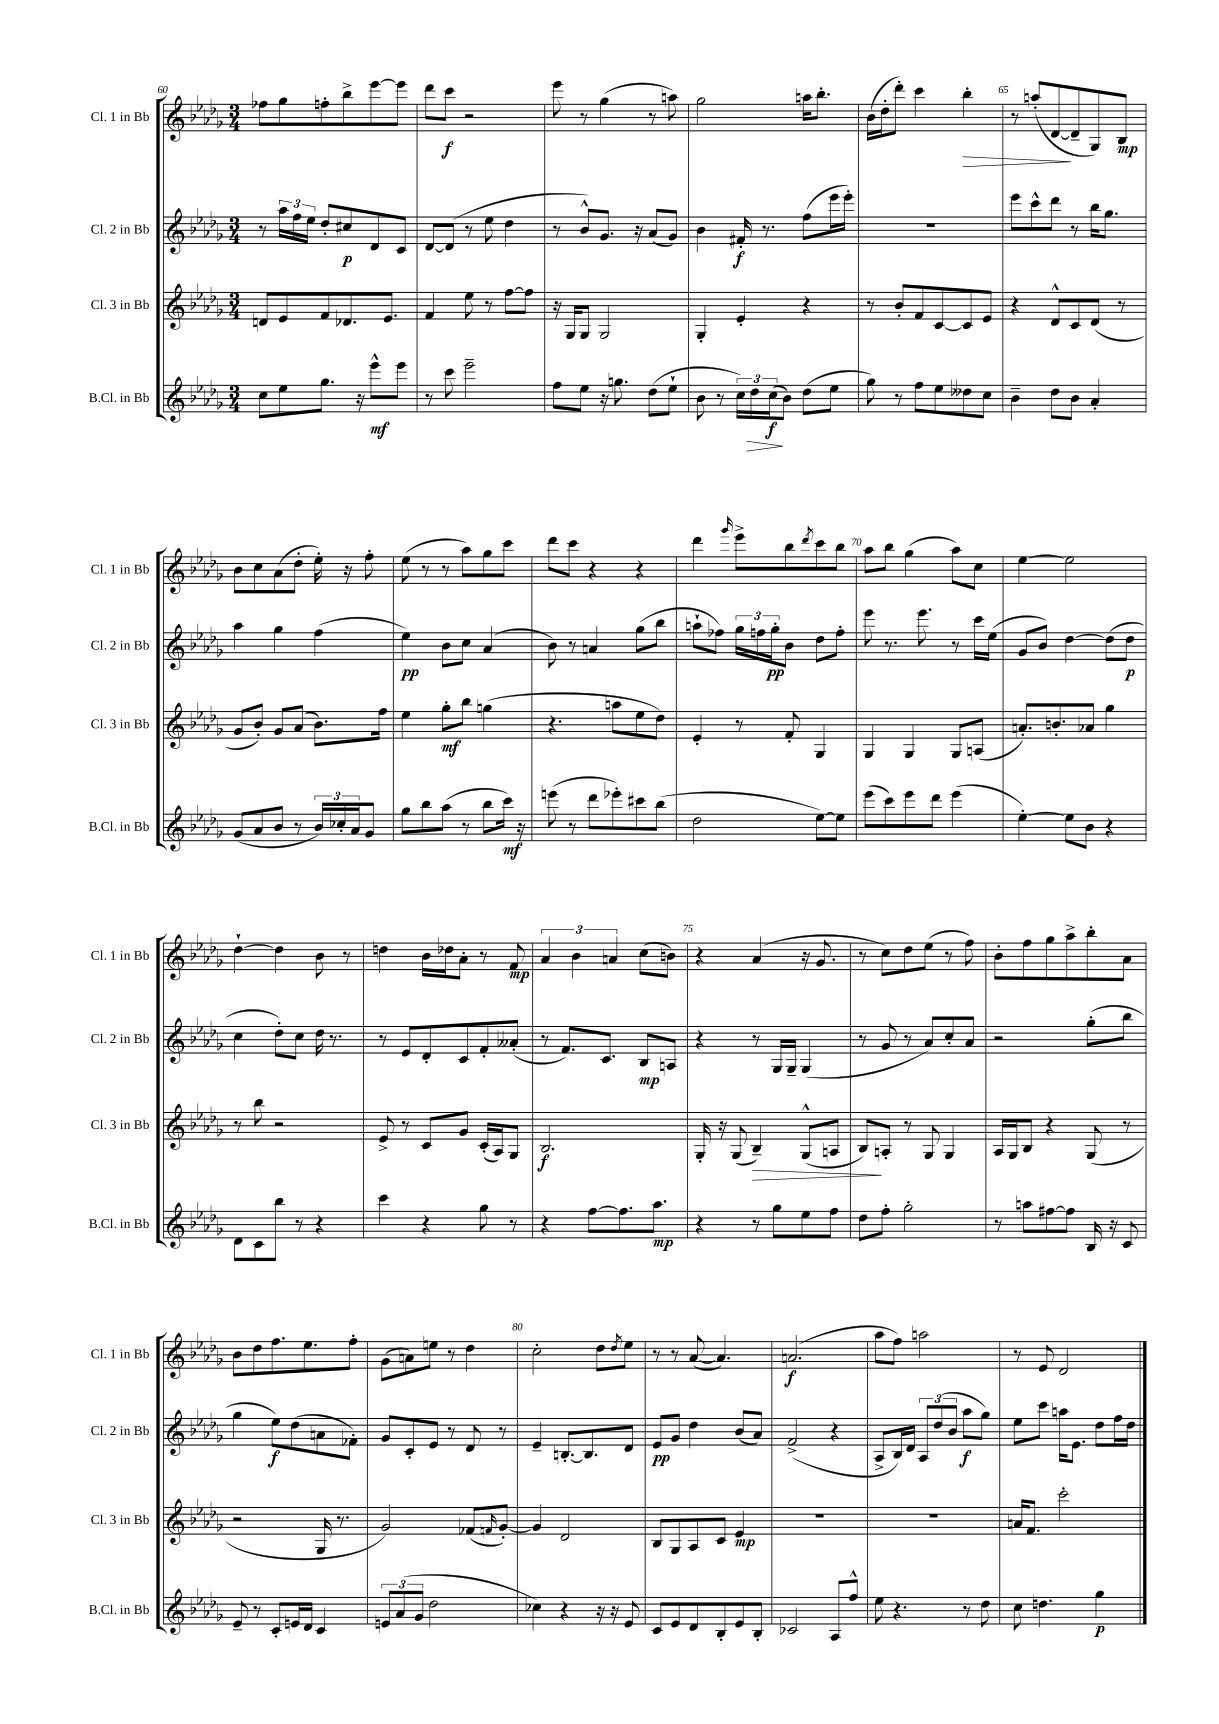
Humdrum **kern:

**kern	**kern	**kern	**kern
*staff4	*staff3	*staff2	*staff1
*clefG2	*clefG2	*clefG2	*clefG2
*k[b-e-a-d-g-]	*k[b-e-a-d-g-]	*k[b-e-a-d-g-]	*k[b-e-a-d-g-]
*M3/4	*M3/4	*M3/4	*M3/4
8cc	8d	8r	8ff-
8ee-	8e-	24aa-	8gg-
.	.	24ff	.
.	.	24ee-	.
8.gg-	8f	8dd-'	8ff'
.	8.d-	8cc#	8bb-^
16r	.	.	.
8eee-^^	.	8d-	[8eee-
.	8.e-	.	.
8eee-	.	8c	8eee-]
=	=	=	=
8r	4f	[8d-	8ddd-
8ccc	.	(8d-]	8ccc
2eee-~	8ee-	8r	2r
.	8r	8ee-	.
.	[8ff	4dd-	.
.	8ff]	.	.
=	=	=	=
8ff	16r	8r	8eee-
.	16G-	.	.
8ee-	8G-	8b-^^)	8r
16r	2G-	8.g-	(4gg-
8.gg	.	.	.
.	.	16r	.
(8dd-	.	(8a-	8r
8ee-`	.	8g-)	8aa)
=	=	=	=
8b-	4G-'	4b-	2gg-
8r	.	.	.
24cc)	4e-'	16f#'	.
24dd-	.	.	.
.	.	8.r	.
(24cc	.	.	.
8b-)	.	.	.
(8dd-	4r	(8ff	16aa
.	.	.	8.bb-'
8ee-	.	16eee-	.
.	.	16eee-')	.
=	=	=	=
8gg-)	8r	2.r	(16b-
.	.	.	16dd-'
8r	8b-'	.	8ddd-')
8ff	8f	.	4ccc
8ee-	[8c	.	.
8dd--	8c]	.	4bb-'
8cc	8e-	.	.
=	=	=	=
4b-~	4r	8eee-	8r
.	.	8ccc^^	(8aa'
8dd-	8d-^^	8ddd-	[8d-
8b-	8c	8r	8d-~]
4a-'	(8d-	16bb-	8G-)
.	.	8.gg-	.
.	8r	.	8B-
=	=	=	=
(8g-	8g-	4aa-	8b-
8a-	8b-')	.	8cc
8b-	8g-	4gg-	(8a-
8r	(8a-	.	8dd-'
24b-)	8.b-)	(4ff	16ee-')
24cc-'	.	.	.
.	.	.	16r
24a-	.	.	.
8g-	.	.	8ff'
.	16ff	.	.
=	=	=	=
8gg-	4ee-	4ee-)	(8ee-
8bb-	.	.	8r
(8aa-	8gg-'	8b-	8r
8r	8bb-	8cc	8aa-)
8bb-	(4gg	(4a-	8gg-
16ccc)	.	.	8ccc
16r	.	.	.
=	=	=	=
(8eee	4.r	8b-)	8ddd-
8r	.	8r	8ccc
8ddd-	.	4a	4r
8eee-')	8aa	.	.
8ccc#	8ee-	(8gg-	4r
(8bb-	8dd-)	8bb-	.
=	=	=	=
2dd-	4e-'	8aa`	4ddd-
.	.	8ff-)	.
.	.	.	16qqggg-
.	8r	24gg-	8eee-^
.	.	24ff	.
.	.	24gg-'	.
.	8f'	8b-	8bb-
.	.	.	8qddd-
[8ee-)	4G-	8dd-	8ccc
8ee-]	.	8ff'	8bb-
=	=	=	=
(8eee-	4G-	8eee-	8aa-
8ccc)	.	8.r	8bb-
8eee-	4G-	.	(4gg-
.	.	8.eee-	.
8ddd-	.	.	.
(4eee-	8G-	8r	8aa-)
.	(8A	16ccc	8cc
.	.	(16ee-	.
=	=	=	=
[4ee-')	8.a')	8g-	[4ee-
.	.	8b-)	.
.	8.b'	.	.
8ee-]	.	[4dd-	2ee-]
8b-	8a-	.	.
4r	4gg-	(8dd-]	.
.	.	8dd-	.
=	=	=	=
8d-	8r	4cc	[4dd-`
8c	8bb-	.	.
8bb-	2r	8dd-')	4dd-]
8r	.	8cc	.
4r	.	16dd-	8b-
.	.	8.r	.
.	.	.	8r
=	=	=	=
4ccc	8e-^	8r	4dd
.	8r	8e-	.
4r	8c	8d-'	16b-
.	.	.	16dd-
.	8g-	8c	8a-'
8gg-	(16c'	8f'	8r
.	16A-)	.	.
8r	8G-	(8a--'	8f
=	=	=	=
4r	2.B-	8r	6a-
.	.	8.f)	.
.	.	.	6b-
[8ff	.	.	.
.	.	8.c	.
.	.	.	6a
8.ff]	.	.	.
.	.	8B-	(8cc
8.aa-	.	.	.
.	.	8A	8b)
=	=	=	=
4r	16G-'	4r	4r
.	16r	.	.
.	(8G-	.	.
8r	4B-~)	8r	(4a-
8gg-	.	16G-	.
.	.	16G-~	.
8ee-	(8G-^^	(4G-	16r
.	.	.	8.g-
8ff	8A	.	.
=	=	=	=
8dd-	8B-)	8r	8r
8ff'	8A'	8g-	8cc)
2gg-'	8r	8r	8dd-
.	8G-	8a-)	(8ee-
.	4G-	8cc'	8r
.	.	8a-	8ff)
=	=	=	=
8r	16A-	2r	8b-'
.	16G-	.	.
8aa	8B-	.	8ff
[8ff#	4r	.	8gg-
8ff#]	.	.	8aa-^
16B-	(8G-	(8gg-'	8bb-'
16r	.	.	.
8c	8r	8bb-	8a-
=	=	=	=
8e-~	2r	4gg-	8b-
8r	.	.	8dd-
8c'	.	8ee-)	8.ff
16e	.	(8dd-	.
16d-	.	.	8.ee-
4c	16G-	8a	.
.	8.r	.	.
.	.	8f-')	8ff'
=	=	=	=
12e	2g-)	8g-	(8g-
(12a-	.	.	.
.	.	8c'	8a)
12g-	.	.	.
2dd-	.	8e-	8ee
.	.	8r	8r
.	(8f-	8d-	4dd-
.	16qqf	.	.
.	[8g-')	8r	.
=	=	=	=
4cc-)	4g-]	4e-~	2cc'
4r	2d-	[8.B'	.
.	.	8.B]	.
16r	.	.	8dd-
16r	.	.	.
.	.	.	8qdd-
8e-	.	8d-	8ee-
=	=	=	=
8c	8B-	8e-	8r
8e-	8G-	8g-	8r
8d-	8A-	4dd-	([8a-
8B-'	8c	.	4.a-])
8e-	4e-	(8b-	.
8B-'	.	8a-)	.
=	=	=	=
2c-	2.r	(2f^	(2.a
8A-	.	4r	.
8ff^^	.	.	.
=	=	=	=
8ee-	2.r	8A-^	8aa-
4.r	.	16B-)	8ff)
.	.	16d-	.
.	.	12A-	2aa
.	.	(12dd-	.
.	.	12b-	.
8r	.	8aa-	.
8dd-	.	8gg-)	.
=	=	=	=
8cc	16a	8ee-	8r
.	8.f	.	.
4.dd	.	8ccc	8e-
.	2ccc'	16aa	2d-
.	.	8.e-	.
4gg-	.	8dd-	.
.	.	16ff	.
.	.	16dd-	.
==	==	==	==
*-	*-	*-	*-
